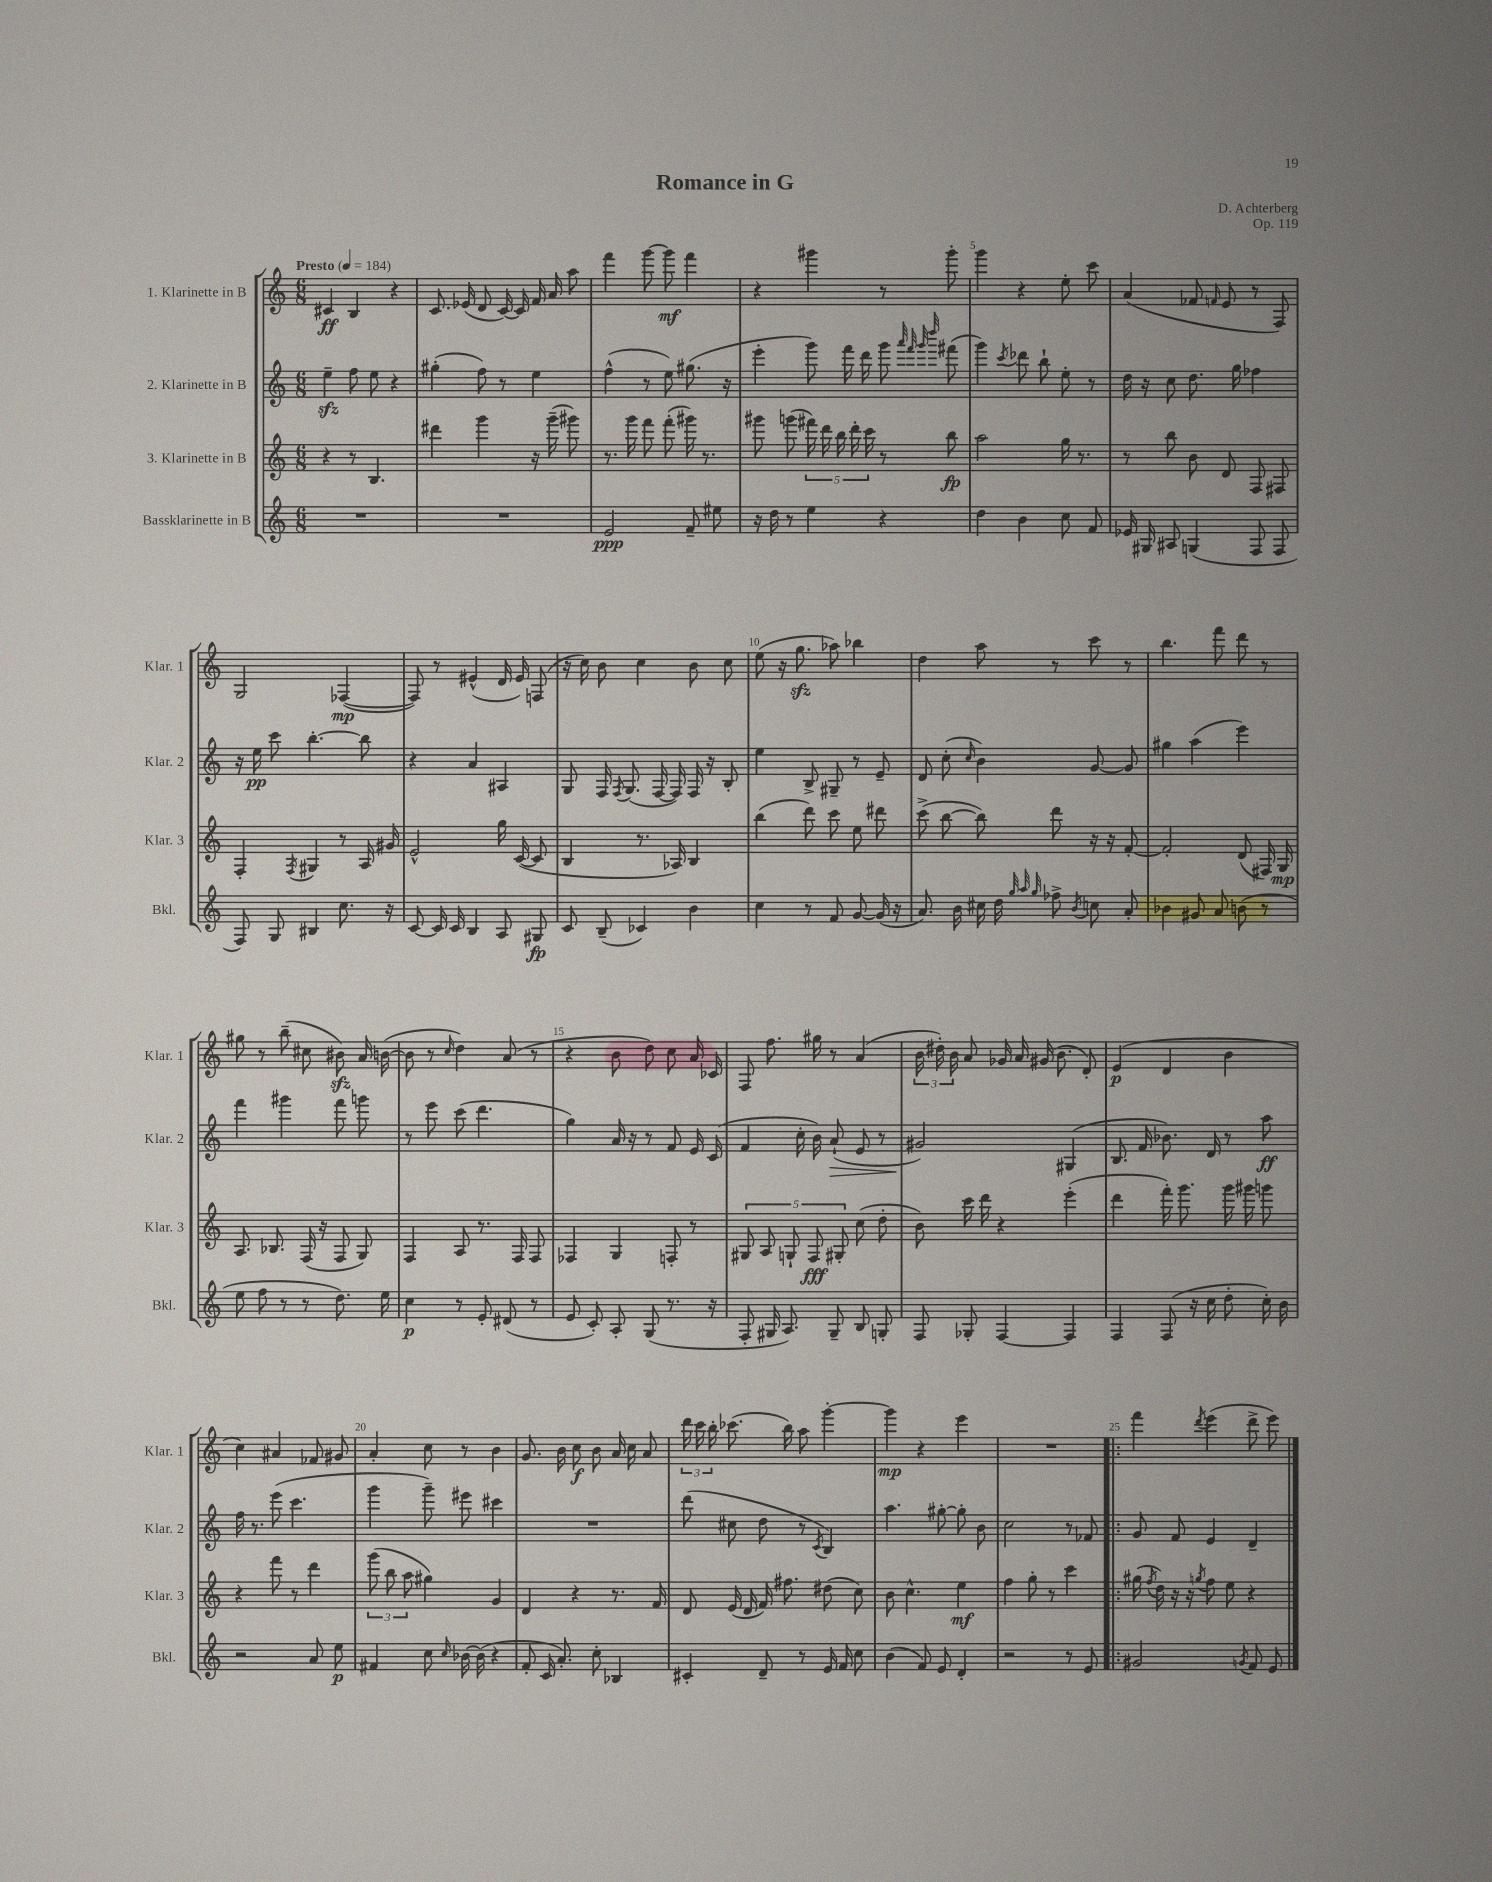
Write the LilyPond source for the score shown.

\header { title = "Romance in G" composer = "D. Achterberg" opus = "Op. 119" }
<<
\new StaffGroup <<
\new Staff = "s0" \with { instrumentName = "1. Klarinette in B" shortInstrumentName = "Klar. 1" } {
    \clef treble \key c \major \numericTimeSignature \time 6/8 \tempo "Presto" 4 = 184
    \autoBeamOff cis'4\ff b4 r4 |
    c'8. ees'16( d'8 c'16~) c'16 f'16 a'16 a''8 |
    f'''4 g'''8~ g'''8\mf f'''4 |
    r4 gis'''4 r8 gis'''8-. |
    g'''4 r4 e''8-. c'''8 |
    a'4( fes'8 \grace { f'16 } e'8 r8 f8) |
    g2 fes4~\mp( |
    fes8) r8 eis'4-^( d'16 eis'16) f8( |
    r16 c''16) b'8 c''4 b'8 c''8 |
    e''8( r16 g''8.\sfz aes''8) bes''4 |
    d''4 a''8 r8 c'''8 r8 |
    b''4. f'''8 d'''8 r8 |
    gis''8 r8 b''8--( cis''8 bis'8\sfz) a'16 b'16~( |
    b'8 r8 \grace { c''16 } d''4) a'8( r8 |
    r4 b'8 d''8) c''8 a'16 ces'16 |
    f8 f''8. gis''16 r8 a'4( |
    \tuplet 3/2 { b'16 dis''16-.) b'16 } a'8 ges'16 a'16 gis'16( b'8. d'8-.) |
    e'4\p( d'4 b'4 |
    c''4) ais'4 fes'8 gis'8 |
    a'4-. c''8 r8 b'4 |
    g'8. b'16 c''8\f b'8 a'16 c''16 a'8 |
    \tuplet 3/2 { d'''16 c'''16 b''16-. } ces'''8.( b''16) a''8 g'''4~-. |
    g'''4\mp r4 e'''4 |
    R2. |
    \bar ".|:" f'''4 \acciaccatura { d'''8 } e'''4( d'''8-> e'''8) \bar "|." |
}
\new Staff = "s1" \with { instrumentName = "2. Klarinette in B" shortInstrumentName = "Klar. 2" } {
    \clef treble \key c \major \numericTimeSignature \time 6/8
    \autoBeamOff e''4--\sfz f''8 e''8 r4 |
    gis''4-.( f''8) r8 e''4 |
    f''4-^( r8 e''8) gis''8.( r16 |
    e'''4-. g'''8) f'''16 d'''16 g'''8 \grace { a'''32 f'''32 g'''32 d''''32 } fis'''8( |
    g'''4) \acciaccatura { c'''8 } des'''8 b''8-! e''8-. r8 |
    d''16 r16 c''8 d''8. g''16 fes''4 |
    r16 e''16\pp c'''8 b''4.~-. b''8 |
    r4 a'4 ais4 |
    g8 f16 \acciaccatura { f8 } g8.( f16~ f16) f16 r16 b8-. |
    e''4 b8-> gis8-- r8 e'8-- |
    d'8 c''8-.( \grace { c''16 } b'4) g'8~ g'8 |
    gis''4 a''4( e'''4) |
    f'''4 gis'''4 f'''8 g'''8 |
    r8 e'''8 c'''8( d'''4. |
    g''4) a'16 r16 r8 f'8 e'16 c'16( |
    f'4 c''16-. b'16) a'8-!\>( e'8 r8 |
    gis'2\!) gis4( |
    b8. f'16 bes'8.) d'16 r8 a''8\ff |
    f''16 r8. e'''8( c'''4. |
    g'''4 g'''8--) eis'''8 cis'''4 |
    R2. |
    d'''8( cis''8 d''8 r8 \acciaccatura { c'8 } b4) |
    a''4. gis''8~-. gis''8-. b'8 |
    c''2 r8 fes'8 |
    \bar ".|:" g'8 f'8 e'4 d'4-- \bar "|." |
}
\new Staff = "s2" \with { instrumentName = "3. Klarinette in B" shortInstrumentName = "Klar. 3" } {
    \clef treble \key c \major \numericTimeSignature \time 6/8
    \autoBeamOff r4 r8 b4. |
    dis'''4 g'''4 r16 g'''16--( gis'''8) |
    r8. g'''16 f'''8 f'''8-.( gis'''16) r8. |
    gis'''8 g'''8( \tuplet 5/4 { fis'''16) d'''16 b''16 d'''16-. c'''16 } r8 b''8\fp |
    a''2 g''16 r8. |
    r8 b''8 b'8 d'8 f8 fis8 |
    f4-. \acciaccatura { f8 } gis4 r8 a16 gis'16 |
    e'2-^ g''16 c'16~( c'8 |
    b4 r8. aes16) b4 |
    b''4( d'''8) c'''8 e''8 dis'''8 |
    c'''8->( b''8~ b''8) d'''8 r16 r16 f'8~-. |
    f'2-. d'8( fis16) g16\mp |
    a8. bes8. f16( r16 f8 g8) |
    f4 a8 r8. f16 f8 |
    fes4 g4 f8-. r8 |
    \tuplet 5/4 { gis8 a8 g8-! f8\fff gis8-. } c''8( d''8-. |
    b'8) c'''16 d'''16 r4 e'''4-.( |
    d'''4 f'''16-.) g'''8. g'''16 gis'''16 g'''8 |
    r4 f'''8 r8 d'''4 |
    \tuplet 3/2 { g'''8( b''8 a''8 } gis''4) g'4 |
    d'4 r4 r8. f'16 |
    d'8 e'16( d'16 f'16) fis''8. dis''8( c''8) |
    b'8 c''4.-^ e''4\mf |
    f''4 g''8-. r8 c'''4 |
    \bar ".|:" gis''16( \acciaccatura { f''8 } d''16) r16 r16 \acciaccatura { g''8 } f''8 e''8 r4 \bar "|." |
}
\new Staff = "s3" \with { instrumentName = "Bassklarinette in B" shortInstrumentName = "Bkl." } {
    \clef treble \key c \major \numericTimeSignature \time 6/8
    \autoBeamOff R2. |
    R2. |
    e'2\ppp f'8-- eis''8 |
    r16 d''16 r8 e''4 r4 |
    d''4 b'4 c''8 f'8 |
    ees'16 gis16 ais8 g4( f8 f8 |
    f8) g8 bis4 c''8. r16 |
    c'8~ c'16 c'16 b4 a8 gis8\fp |
    c'8 b8--( ces'4) b'4 |
    c''4 r8 f'8 g'8~ g'16( r16 |
    a'8.) b'16 cis''16 d''16 \grace { g''32 a''32 g''32 } fes''8-> \acciaccatura { b'8 } c''8 a'8-. |
    bes'4 gis'8 a'8 b'8( r8 |
    e''8 f''8 r8 r8 d''8.) e''16 |
    c''4\p r8 e'8-. dis'8( r8 |
    e'8 c'8-.) a8-. g8( r8. r16 |
    f8-. gis16 a8.) gis8-- b8 g8-. |
    f8 ges8-. f4~ f4 |
    f4 f8( r16 c''16 d''8-. c''16-.) b'16 |
    r2 a'8 e''8\p |
    fis'4 c''8 \grace { c''16 } bes'16~ bes'16( r4 |
    f'8-. c'16 a'8.-.) c''8-. bes4 |
    cis'4-. d'8-- r8 e'16 f'16 c''8 |
    b'4( f'8) e'8 d'4-. |
    r2 r8 e'8 |
    \bar ".|:" gis'2 \acciaccatura { g'8 } f'8 e'8 \bar "|." |
}
>>
>>
\layout { \context { \Score \override BarNumber.break-visibility = ##(#f #t #t) barNumberVisibility = #(every-nth-bar-number-visible 5) } }
